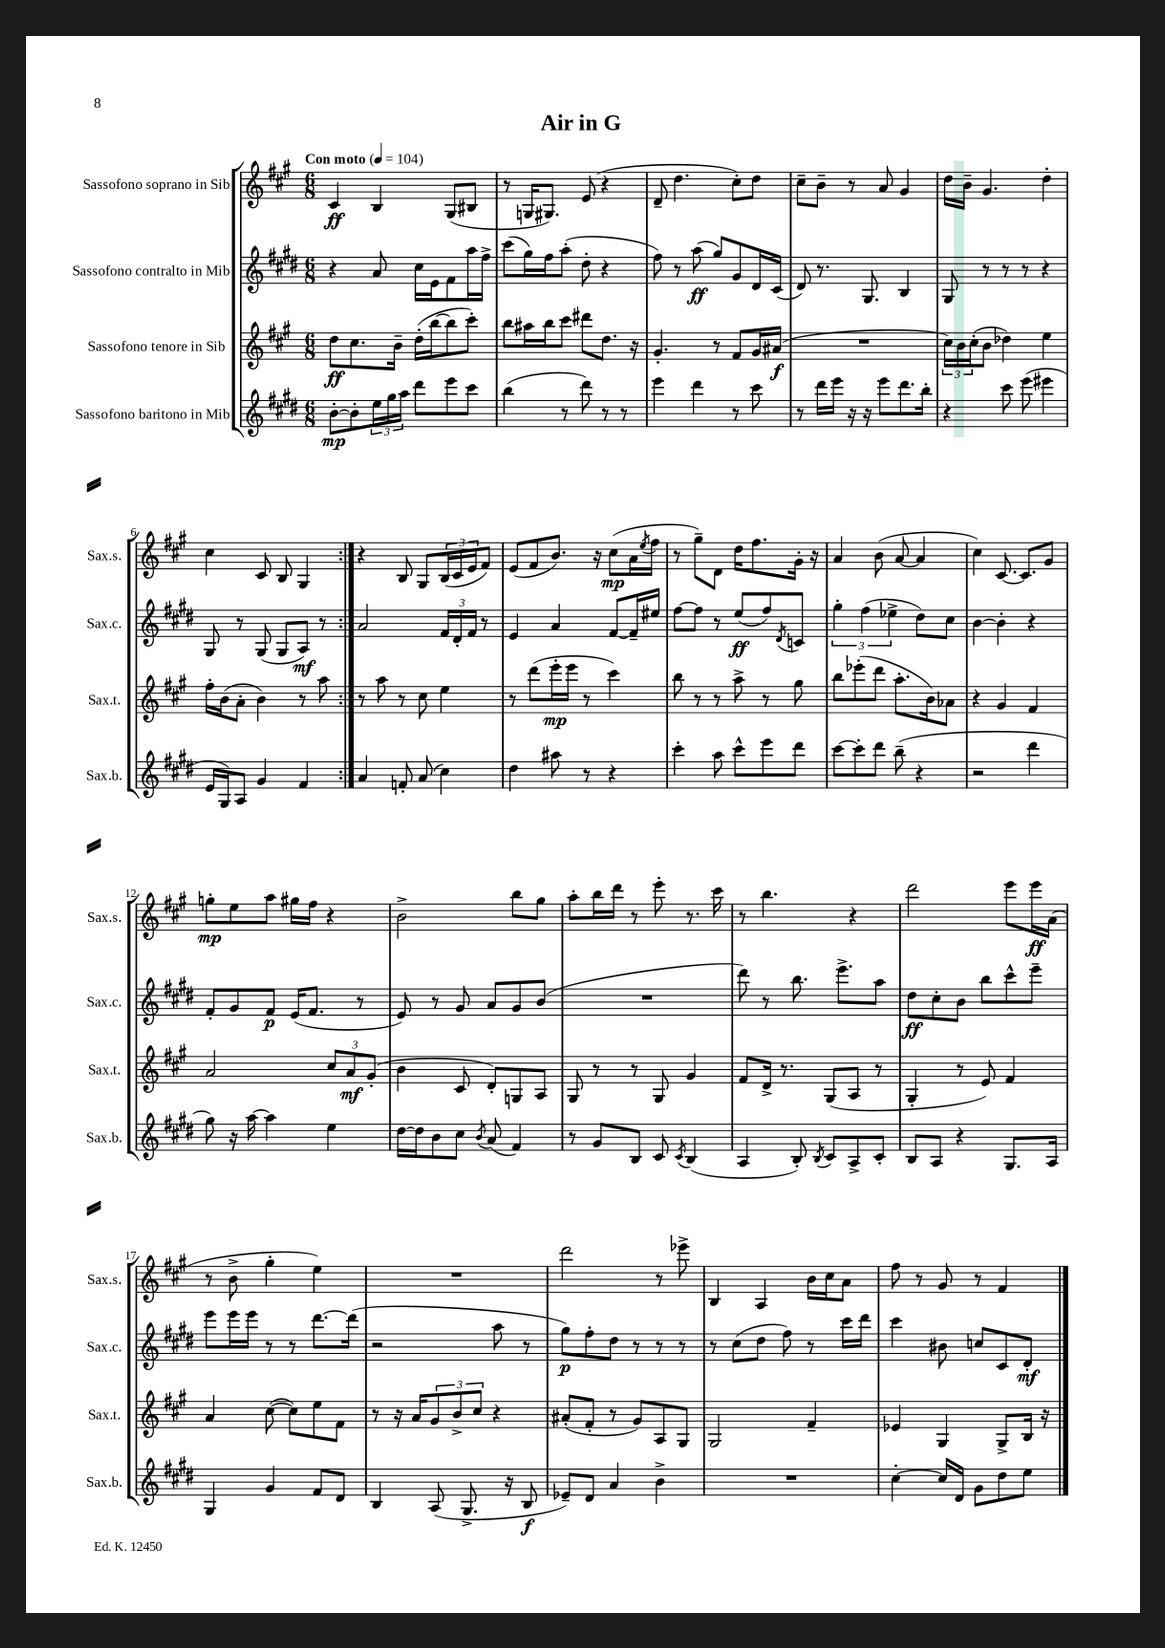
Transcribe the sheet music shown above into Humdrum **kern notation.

**kern	**kern	**kern	**kern
*staff4	*staff3	*staff2	*staff1
*clefG2	*clefG2	*clefG2	*clefG2
*k[f#c#g#d#]	*k[f#c#g#]	*k[f#c#g#d#]	*k[f#c#g#]
*M6/8	*M6/8	*M6/8	*M6/8
*MM104	*MM104	*MM104	*MM104
[8b'	8dd	4r	4c#
8b']	8.cc#	.	.
24ee	.	8a	4B
24gg#	.	.	.
.	16b~	.	.
24aa	.	.	.
8ddd#	(16dd'	16cc#	.
.	[16bb	16e	.
8eee	8bb]	8f#	(8G#
8ccc#	8ccc#')	16aa	8B#
.	.	16ff#^	.
=	=	=	=
(4bb	8bb	(8ccc#	8r
.	16aa#	16gg#)	16G
.	16bb	16ff#	8.G#)
8r	8ccc#	(8aa'	.
8ddd#)	8ddd#	8dd#'	(8e
8r	8.dd	4r	4r
8r	.	.	.
.	16r	.	.
=	=	=	=
4eee	4.g#'	8ff#)	8d~
.	.	8r	4.dd
4ddd#	.	(8aa	.
.	8r	8gg#)	.
8r	8f#	8g#	8cc#')
8ccc#	16g#	16d#	8dd
.	(16a#	(16c#	.
=	=	=	=
8r	2.r	8d#)	8cc#~
16ddd#	.	8.r	8b~
16eee	.	.	.
16r	.	.	8r
16r	.	8.G#	.
8eee	.	.	8a
8.ddd#	.	4B	4g#
16bb'	.	.	.
=	=	=	=
4r	24cc#)	8G#	16dd
.	24b	.	.
.	.	.	16b~
.	(24cc#'	.	.
.	8b	8r	4.g#
8ccc#	4dd-)	8r	.
(8eee	.	8r	.
4eee#	4ee	4r	4dd'
=	=	=	=
16e	16ff#'	8G#	4cc#
16G#)	(16b	.	.
8A	8a'	8r	.
4g#	4b)	(8G#	8c#
.	.	8G#	8B
4f#	8r	8A)	4G#
.	8aa	8r	.
=:|!	=:|!	=:|!	=:|!
4a	8r	2a	4r
.	8aa	.	.
8f'	8r	.	8B
(8a	8cc#	.	8G#
4cc#)	4ee	24f#	(24B
.	.	24d#'	24c#
.	.	24f#	24e
.	.	8r	8f#)
=	=	=	=
4dd#	8r	4e	(8e
.	(8ddd	.	8f#
8aa#	16eee'	4a	8.b)
.	16eee	.	.
8r	8r	.	.
.	.	.	16r
4r	4ccc#)	[8f#	(8cc#
.	.	16f#~]	16a
.	.	.	8qee
.	.	16ee#	16ff#
=	=	=	=
4ccc#'	8bb	[8ff#	8r
.	8r	8ff#]	8gg#~)
8aa	8r	8r	8d
8ccc#^^	8aa^	(8ee	16dd
.	.	.	8.ff#
8eee	8r	8ff#)	.
.	.	8qd#	.
8ddd#	8gg#	8c	16g#'
.	.	.	16r
=	=	=	=
[8ccc#	8bb	6gg#'	4a
8ccc#']	(8eee-'	.	.
.	.	(6ff#	.
8ddd#	8ddd	.	(8b
.	.	6ee-^	.
(8bb~	8.aa'	.	[8a
4r	.	8dd#)	4a]
.	16b)	.	.
.	8a-	8cc#	.
=	=	=	=
2r	4r	[4b	4cc#)
.	4g#	4b']	[8.c#
.	.	.	8.c#]
4ddd#	4f#	4r	.
.	.	.	8g#
=	=	=	=
8gg#)	2a	8f#'	8gg'
16r	.	8g#	8ee
[16aa	.	.	.
4aa]	.	8f#	8aa
.	.	(16e	16gg#
.	.	8.f#	16ff#
4ee	12cc#	.	4r
.	12a	.	.
.	.	8r	.
.	(12g#'	.	.
=	=	=	=
[16dd#	4b	8e)	2b^
16dd#]	.	.	.
8b	.	8r	.
8cc#	8c#	8g#	.
8qb	.	.	.
(8a	8d')	8a	.
4f#)	8G	8g#	8bb
.	8A	(8b	8gg#
=	=	=	=
8r	8G#	2.r	8aa'
8g#	8r	.	16bb
.	.	.	16ddd
8B	8r	.	8r
8c#	8G#	.	8eee'
8qc#	.	.	.
(4B	4g#	.	8.r
.	.	.	16ccc#
=	=	=	=
4A	8f#	8ddd#)	8r
.	16d^	8r	4.bb
.	8.r	.	.
8B')	.	8.bb	.
8qB	.	.	.
8c#	(8G#	.	.
.	.	8.eee^	.
8A^	8A	.	4r
8c#'	8r	8aa	.
=	=	=	=
8B	4G#'	8dd#	2ddd
8A	.	8cc#'	.
4r	8r	8b	.
.	8e)	8bb	.
8.G#	4f#	8ccc#^^	8eee
.	.	8eee~	16eee
16A	.	.	(16a
=	=	=	=
4G#	4a	8eee	8r
.	.	16eee	8b^
.	.	16eee	.
4g#	([8cc#	8r	4gg#'
.	8cc#])	8r	.
8f#	8ee	[8.ddd#	4ee)
8d#	8f#	.	.
.	.	(16ddd#]	.
=	=	=	=
4B	8r	2r	2.r
.	16r	.	.
.	16a	.	.
(8A	12g#	.	.
.	12b^	.	.
8.G#^	.	.	.
.	12cc#	.	.
.	4r	8aa	.
16r	.	.	.
8B	.	8r	.
=	=	=	=
8e-~)	(8a#'	8gg#)	2ddd
8d#	8f#'	8ff#'	.
4a	8r	8dd#	.
.	8g#)	8r	.
4b^	8A	8r	8r
.	8G#	8r	8eee-^
=	=	=	=
2.r	2G#	8r	4B
.	.	(8cc#	.
.	.	8dd#	4A
.	.	8ff#)	.
.	4f#~	8r	16b
.	.	.	16cc#
.	.	16ccc#	8a
.	.	16ddd#	.
=	=	=	=
[4cc#'	4e-	4ccc#	8ff#
.	.	.	8r
16cc#]	4G#	8b#	8g#
16d#	.	.	.
8g#	.	8cc	8r
8dd#	8G#^	8c#	4f#
8ee	16B	8d#'	.
.	16r	.	.
==	==	==	==
*-	*-	*-	*-
